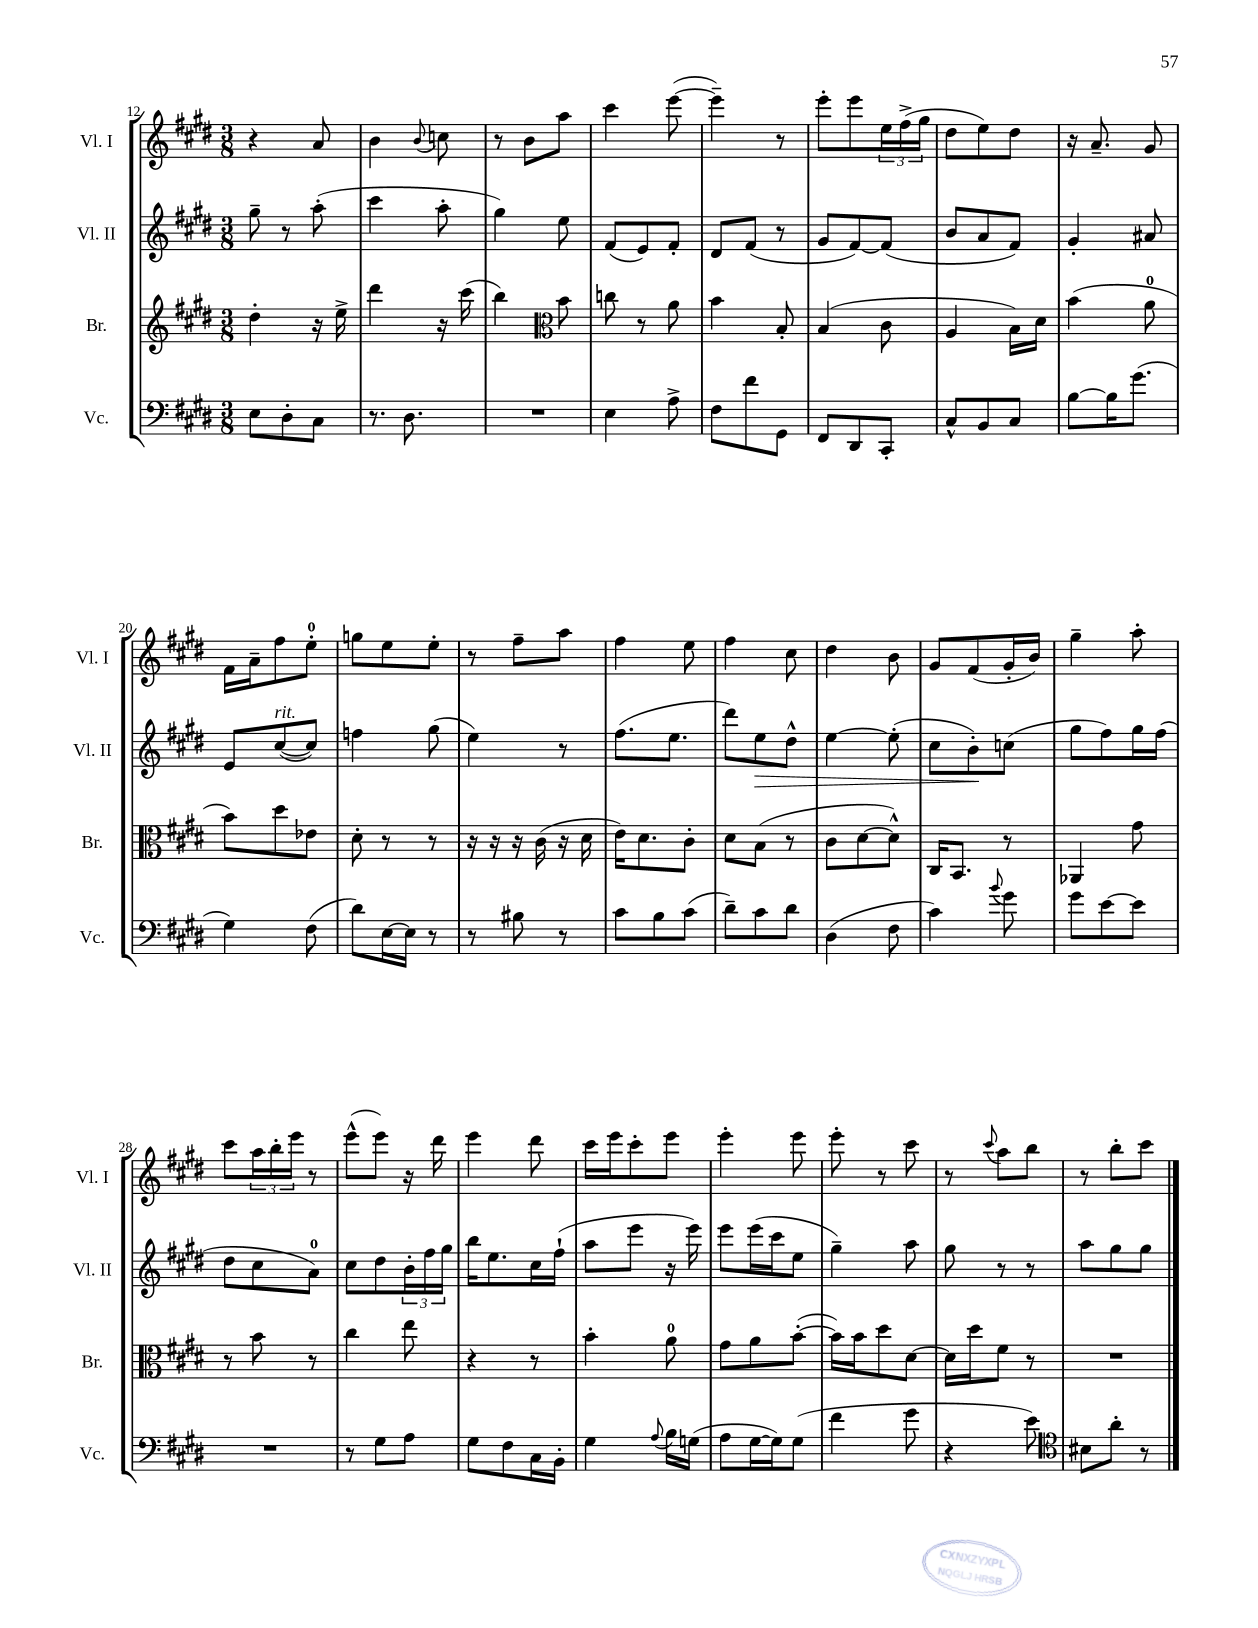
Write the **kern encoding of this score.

**kern	**kern	**kern	**dynam	**kern
*part4	*part3	*part2	*part2	*part1
*staff4	*staff3	*staff2	*staff2	*staff1
*I"Vc.	*I"Br.	*I"Vl. II	*	*I"Vl. I
*I'Vc.	*I'Br.	*I'Vl. II	*	*I'Vl. I
*clefF4	*clefG2	*clefG2	*	*clefG2
*k[f#c#g#d#]	*k[f#c#g#d#]	*k[f#c#g#d#]	*	*k[f#c#g#d#]
*M3/8	*M3/8	*M3/8	*	*M3/8
=12	=12	=12	=12	=12
8E\L	4dd#'\	8gg#~\	.	4r
8D#'\	.	8r	.	.
8C#\J	16r	(8aa'\	.	8a/
.	16ee^\	.	.	.
=13	=13	=13	=13	=13
8.r	4ddd#\	4ccc#\	.	4b\
8.D#\	.	.	.	.
.	.	.	.	8qqb/
.	16r	8aa'\	.	8ccn\
.	(16ccc#\	.	.	.
=14	=14	=14	=14	=14
4.r	4bb\)	4gg#\)	.	8r
.	.	.	.	8b\L
*	*clefC3	*	*	*
.	8b\	8ee\	.	8aa\J
=15	=15	=15	=15	=15
4E\	8ccn\	(8f#/L	.	4ccc#\
.	8r	8e/)	.	.
8A^\	8a\	8f#'/J	.	([8eee\
=16	=16	=16	=16	=16
8F#\L	4b\	8d#/L	.	4eee~\])
8f#\	.	(8f#/J	.	.
8GG#\J	8B'/	8r	.	8r
=17	=17	=17	=17	=17
8FF#/L	(4B/	8g#/L	.	8eee'\L
8DD#/	.	[8f#/)	.	8eee\
8CC#'/J	8c#\	(8f#/J]	.	24ee\L
.	.	.	.	(24ff#^\
.	.	.	.	24gg#\JJ
=18	=18	=18	=18	=18
8C#^^/L	4A/	8b/L	.	8dd#\L
8BB/	.	8a/	.	8ee\)
8C#/J	16B\LL)	8f#/J)	.	8dd#\J
.	16d#\JJ	.	.	.
=19	=19	=19	=19	=19
[8B\L	(4b\	4g#'/	.	16r
.	.	.	.	8.a~/
16B\K]	.	.	.	.
(8.g#\J	.	.	.	.
.	8a\	8a#X/	.	8g#/
!!LO:LB:g=z
=20	=20	=20	=20	=20
4G#\)	8b\L)	8e/L	.	16f#\LL
.	.	.	.	16a~\J
!	!	!LO:TX:a:i:t=rit.	!	!
.	8dd#\	([8cc#/	.	8ff#\
(8F#\	8e-X\J	8cc#/J])	.	8ee'\J
=21	=21	=21	=21	=21
8d#\L)	8d#'\	4ffn\	.	8ggn\L
[16E\L	8r	.	.	8ee\
16E\JJ]	.	.	.	.
8r	8r	(8gg#\	.	8ee'\J
=22	=22	=22	=22	=22
8r	16r	4ee\)	.	8r
.	16r	.	.	.
8B#X\	16r	.	.	8ff#~\L
.	(16c#\	.	.	.
8r	16r	8r	.	8aa\J
.	16d#\	.	.	.
=23	=23	=23	=23	=23
8c#\L	16e\KL)	(8.ff#\L	.	4ff#\
.	8.d#\	.	.	.
8B\	.	.	.	.
.	.	8.ee\J	.	.
(8c#\J	8c#'\J	.	.	8ee\
=24	=24	=24	=24	=24
8d#~\L)	8d#\L	8ddd#\L)	.	4ff#\
!	!	!	!LO:HP:b	!
8c#\	(8B\J	8ee\	>	.
8d#\J	8r	8dd#^^\J	.	8cc#\
=25	=25	=25	=25	=25
(4D#\	8c#\L	[4ee\	.	4dd#\
.	[8d#\	.	.	.
8F#\	8d#^^\J])	(8ee'\]	.	8b\
=26	=26	=26	=26	=26
4c#\)	16C#/KL	8cc#\L	.	8g#/L
.	8.BB/J	.	.	.
.	.	8b'\)	.	(8f#/
8qqb/	.	.	.	.
8g#\	8r	(8ccn\J	]	16g#'/L
.	.	.	.	16b/JJ)
=27	=27	=27	=27	=27
8g#\L	4AA-X/	8gg#\L	.	4gg#~\
[8e\	.	8ff#\)	.	.
8e\J]	8g#\	16gg#\L	.	8aa'\
.	.	(16ff#\JJ	.	.
!!LO:LB:g=z
=28	=28	=28	=28	=28
4.r	8r	8dd#\L	.	8ccc#\L
.	8b\	8cc#\	.	24aa\L
.	.	.	.	24bb'\
.	.	.	.	24eee\JJ
.	8r	8a\J)	.	8r
=29	=29	=29	=29	=29
8r	4cc#\	8cc#\L	.	(8eee^^\L
8G#\L	.	8dd#\	.	8eee\J)
8A\J	8ee\	24b'\L	.	16r
.	.	24ff#\	.	.
.	.	.	.	16ddd#\
.	.	24gg#\JJ	.	.
=30	=30	=30	=30	=30
8G#\L	4r	16bb\KL	.	4eee\
.	.	8.ee\	.	.
8F#\	.	.	.	.
16C#\L	8r	16cc#\L	.	8ddd#\
16BB'\JJ	.	(16ff#`\JJ	.	.
=31	=31	=31	=31	=31
4G#\	4b'\	8aa\L	.	16ccc#\LL
.	.	.	.	16eee\J
.	.	8eee\J	.	8ccc#'\
8qqA/	.	.	.	.
16B\LL	8a\	16r	.	8eee\J
(16Gn\JJ	.	16eee\)	.	.
=32	=32	=32	=32	=32
8A\L	8g#\L	8eee\L	.	4eee'\
[16G#\L	8a\	(16eee\L	.	.
16G#\J])	.	16ccc#\J	.	.
(8G#\J	([8b'\J	8ee\J	.	8eee\
=33	=33	=33	=33	=33
4f#\	16b\LL])	4gg#~\)	.	8eee'\
.	16b\J	.	.	.
.	8dd#\	.	.	8r
8g#\	[8d#\J	8aa\	.	8ccc#\
=34	=34	=34	=34	=34
4r	16d#\LL]	8gg#\	.	8r
.	16dd#\J	.	.	.
.	.	.	.	8qqccc#/
.	8f#\J	8r	.	8aa\L
8e\)	8r	8r	.	8bb\J
=35	=35	=35	=35	=35
*clefC4	*	*	*	*
8B#X\L	4.r	8aa\L	.	8r
8a'\J	.	8gg#\	.	8bb'\L
8r	.	8gg#\J	.	8ccc#\J
==	==	==	==	==
*-	*-	*-	*-	*-
